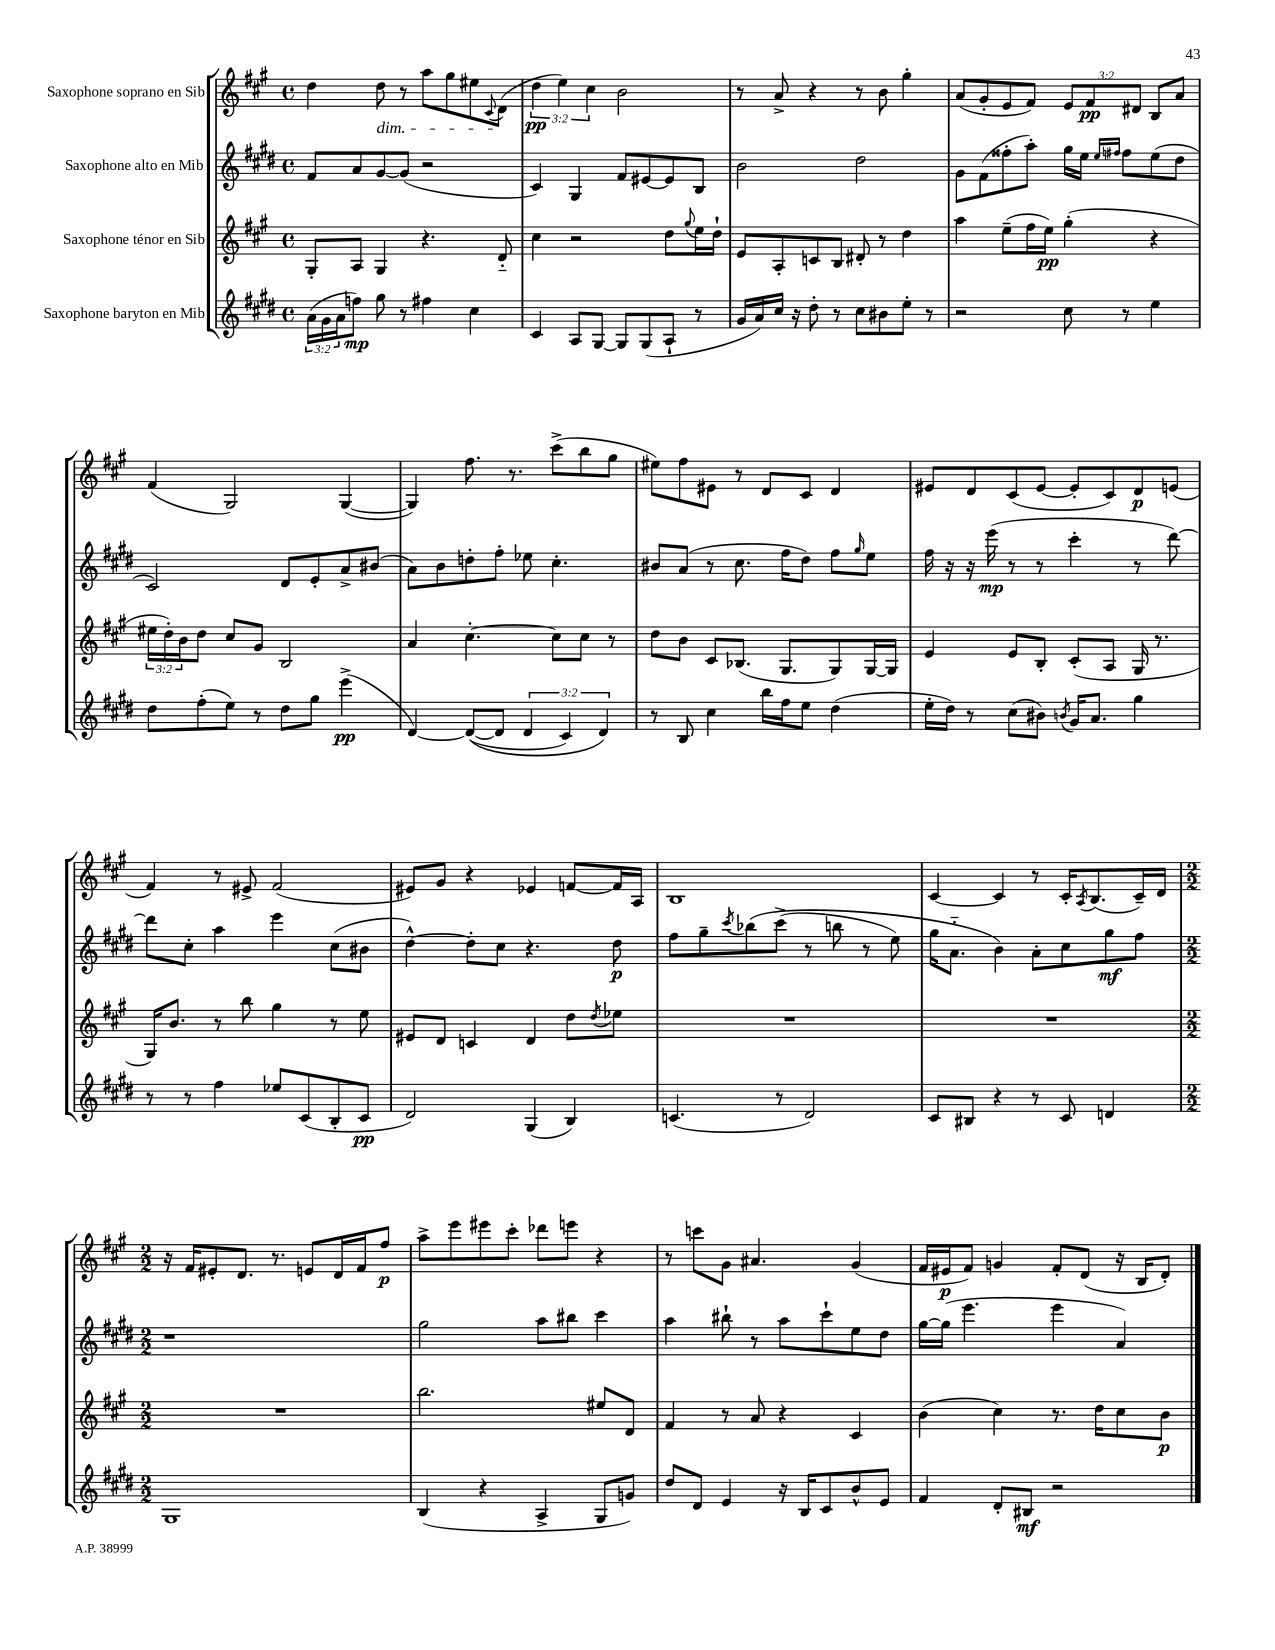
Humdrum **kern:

**kern	**kern	**kern	**kern
*staff4	*staff3	*staff2	*staff1
*clefG2	*clefG2	*clefG2	*clefG2
*k[f#c#g#d#]	*k[f#c#g#]	*k[f#c#g#d#]	*k[f#c#g#]
*M4/4	*M4/4	*M4/4	*M4/4
*met(c)	*met(c)	*met(c)	*met(c)
(24a	8G#'	8f#	4dd
24g#	.	.	.
24a	.	.	.
8ff)	8A	8a	.
8gg#	4G#	[8g#	8dd
8r	.	(8g#]	8r
4ff#	4.r	2r	8aa
.	.	.	8gg#
4cc#	.	.	8ee#
.	.	.	8qqc#
.	8d'~	.	(8d
=	=	=	=
4c#	4cc#	4c#)	6dd
.	.	.	6ee)
8A	2r	4G#	.
.	.	.	6cc#
[8G#	.	.	.
8G#]	.	8f#	2b
(8G#	.	[8e#	.
8A`	8dd	8e#]	.
.	8qqgg#	.	.
8r	16ee	8B	.
.	16dd`	.	.
=	=	=	=
16g#	8e	2b	8r
16a)	.	.	.
16cc#	8A'	.	8a^
16r	.	.	.
8dd#'	8c	.	4r
8r	8B	.	.
8cc#	8d#'	2dd#	8r
8b#	8r	.	8b
8ee'	4dd	.	4gg#'
8r	.	.	.
=	=	=	=
2r	4aa	8g#	(8a
.	.	(8f#	8g#'
.	(8ee~	8ff##'	8e
.	16ff#	8aa')	8f#)
.	16ee)	.	.
8cc#	(4gg#'	16gg#	12e
.	.	16ee	.
.	.	.	12f#
.	.	16qqee	.
.	.	16qqff#	.
8r	.	8ff#	.
.	.	.	12d#
4ee	4r	(8ee	8B
.	.	8dd#	8a
=	=	=	=
8dd#	24ee#	2c#)	(4f#
.	24dd')	.	.
.	24b	.	.
(8ff#'	8dd	.	.
8ee)	8cc#	.	2G#)
8r	8g#	.	.
8dd#	2B	8d#	.
8gg#	.	8e'	.
(4eee^	.	8a^	([4G#
.	.	(8b#	.
=	=	=	=
[4d#)	4a	8a)	4G#])
.	.	8b	.
&((8d#_	[4.cc#'	8dd'	8.ff#
8d#]	.	8ff#'	.
.	.	.	8.r
6d#	.	8ee-	.
.	8cc#]	4.cc#'	(8ccc#^
6c#)	.	.	.
.	8cc#	.	8bb
6d#&)	.	.	.
.	8r	.	8gg#
=	=	=	=
8r	8dd	8b#	8ee#)
8B	8b	(8a	8ff#
4cc#	8c#	8r	8e#
.	(8.B-	8.cc#	8r
16bb	.	.	8d
16ff#	8.G#	16ff#	.
8ee	.	8dd#)	8c#
(4dd#	8G#)	8ff#	4d
.	.	16qqgg#	.
.	[16G#	8ee	.
.	16G#]	.	.
=	=	=	=
16ee'	4e	16ff#	8e#
16dd#)	.	16r	.
8r	.	16r	8d
.	.	(16eee	.
(8cc#	8e	8r	(8c#
8b#)	8B'	8r	[8e#
8qb	.	.	.
16g#	(8c#'	4ccc#'	8e#']
8.a	.	.	.
.	8A	.	8c#)
4gg#	16G#	8r	8d
.	8.r	.	.
.	.	[8ddd#)	(8e
=	=	=	=
8r	16G#)	8ddd#]	4f#)
.	8.b	.	.
8r	.	8cc#'	.
4ff#	8r	4aa	8r
.	8bb	.	8e#^
8ee-	4gg#	4eee	(2f#
(8c#	.	.	.
8B'	8r	(8cc#	.
8c#	8ee	8b#	.
=	=	=	=
2d#)	8e#	[4dd#^^)	8e#)
.	8d	.	8g#
.	4c	8dd#']	4r
.	.	8cc#	.
(4G#	4d	4.r	4e-
4B)	8dd	.	[8f
.	8qdd	.	.
.	8ee-	8dd#	16f]
.	.	.	16A
=	=	=	=
(4.c	1r	8ff#	1B
.	.	8gg#~	.
.	.	8qccc#	.
.	.	&(8bb-	.
8r	.	(8ccc#^	.
2d#)	.	8r	.
.	.	8bb	.
.	.	8r	.
.	.	8ee)	.
=	=	=	=
8c#	1r	16gg#	[4c#
.	.	8.a'~	.
8B#	.	.	.
4r	.	4b&)	4c#]
8r	.	8a'	8r
8c#	.	8cc#	16c#'
.	.	.	8qA
.	.	.	(8.B
4d	.	8gg#	.
.	.	8ff#	16c#~)
.	.	.	16d
=	=	=	=
*M2/2	*M2/2	*M2/2	*M2/2
1G#	1r	1r	16r
.	.	.	16f#
.	.	.	8e#'
.	.	.	8.d
.	.	.	8.r
.	.	.	8e
.	.	.	16d
.	.	.	16f#
.	.	.	8ff#
=	=	=	=
(4B	2.bb	2gg#	8aa^
.	.	.	8eee
4r	.	.	8eee#
.	.	.	8ccc#'
4A^	.	8aa	8ddd-
.	.	8bb#	8eee
8G#	8ee#	4ccc#	4r
8g)	8d	.	.
=	=	=	=
8dd#	4f#	4aa	8r
8d#	.	.	8ccc
4e	8r	8bb#`	8g#
.	8a	8r	4.a#
16r	4r	8aa	.
16B	.	.	.
8c#	.	8ccc#`	.
8b^^	4c#	8ee	(4g#
8e	.	8dd#	.
=	=	=	=
4f#	(4b	[16gg#	16f#
.	.	(16gg#]	16e#
.	.	4.eee	8f#)
8d#'	4cc#)	.	4g
8B#	.	.	.
2r	8.r	4eee	8f#'
.	.	.	(8d
.	16dd	.	.
.	8cc#	4a)	16r
.	.	.	16B
.	8b	.	8d')
==	==	==	==
*-	*-	*-	*-
